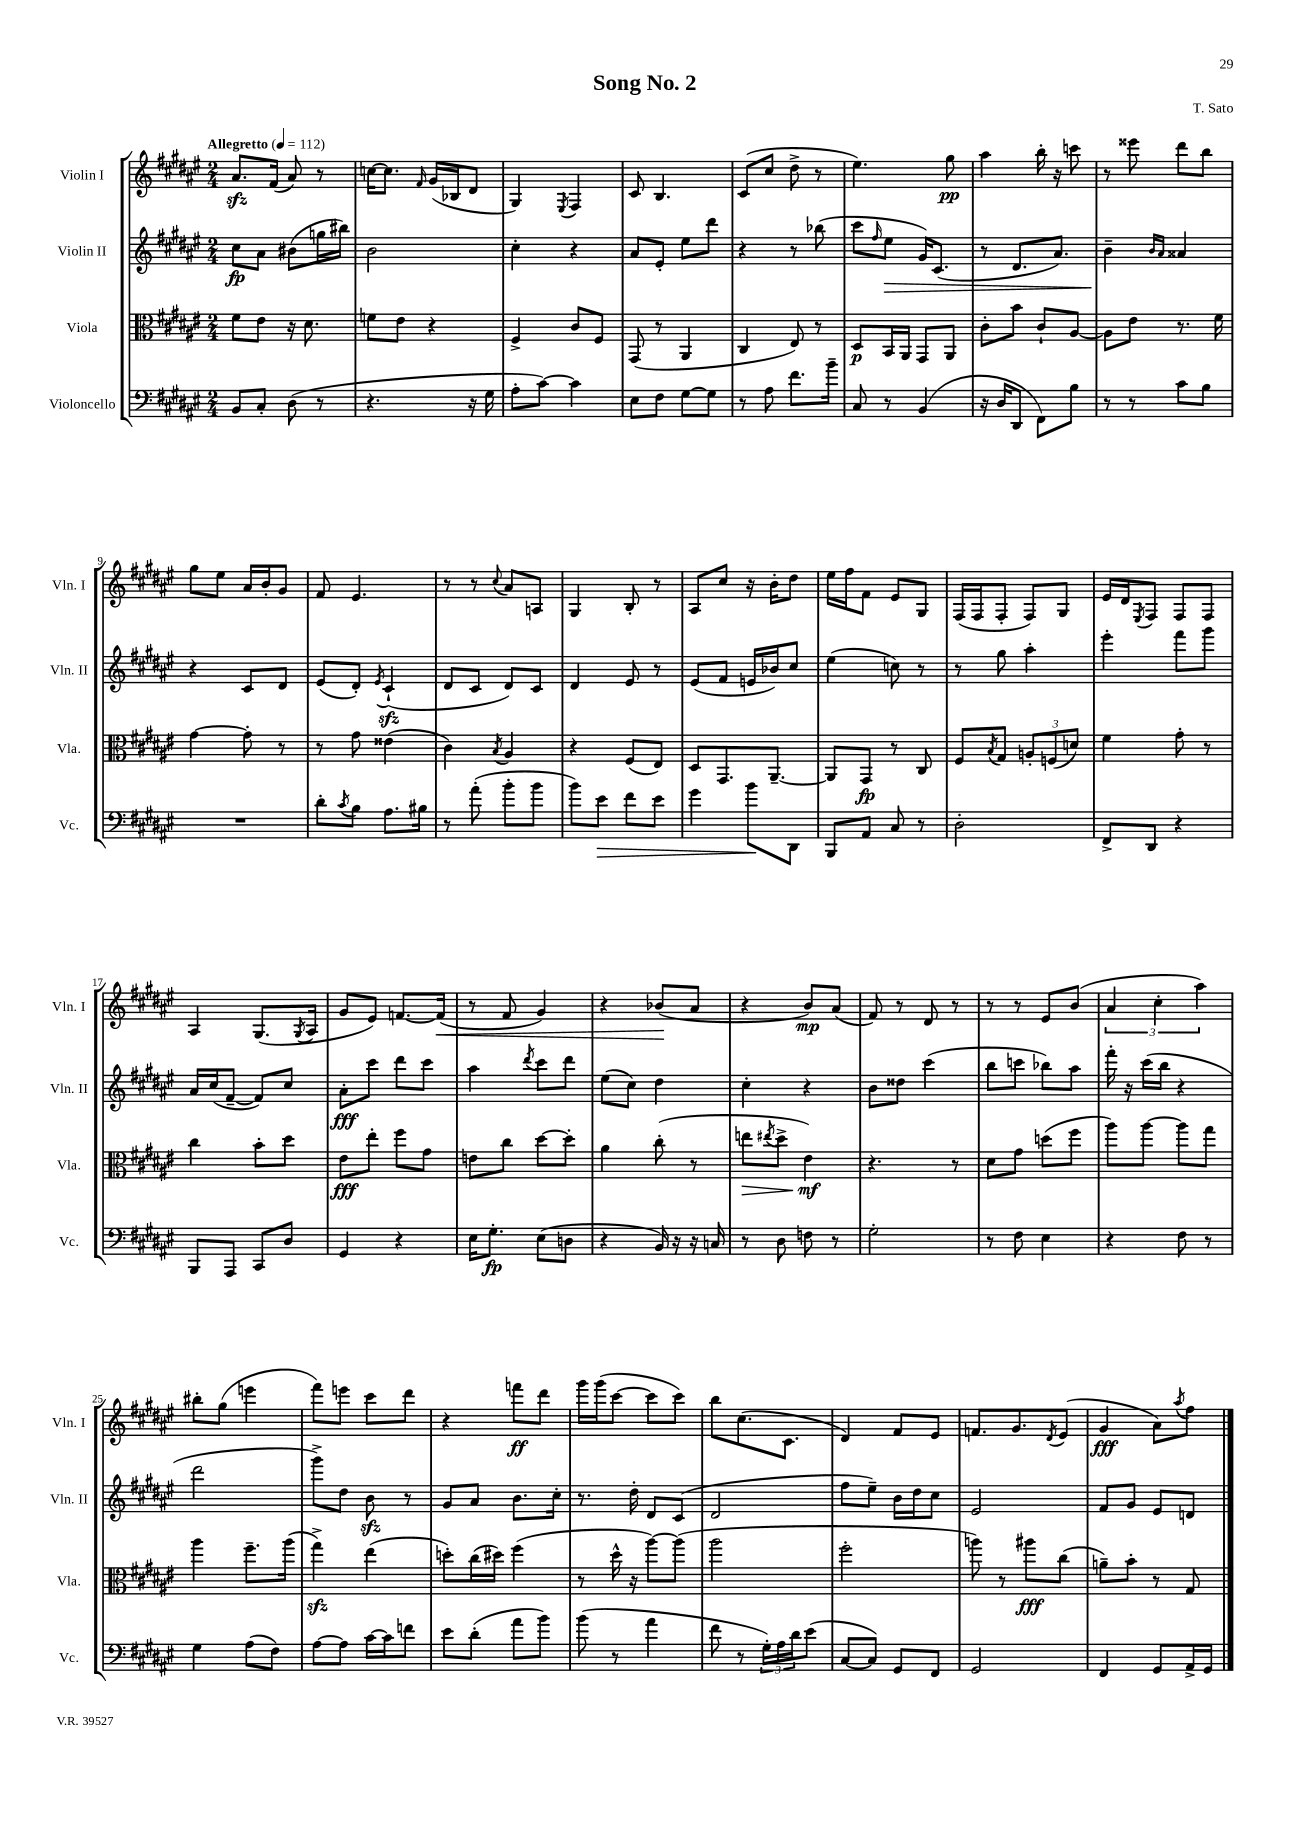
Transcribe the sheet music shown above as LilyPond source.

\header { title = "Song No. 2" composer = "T. Sato" }
<<
\new StaffGroup <<
\new Staff = "s0" \with { instrumentName = "Violin I" shortInstrumentName = "Vln. I" } {
    \clef treble \key fis \major \numericTimeSignature \time 2/4 \tempo "Allegretto" 4 = 112
    ais'8.\sfz fis'16( ais'8) r8 |
    c''16~ c''8. \grace { fis'16 } gis'16( bes16 dis'8 |
    gis4) \acciaccatura { eis8 } fis4 |
    cis'8 b4. |
    cis'8( cis''8 dis''8-> r8 |
    eis''4.) gis''8\pp |
    ais''4 b''16-. r16 c'''8 |
    r8 eisis'''8 dis'''8 b''8 |
    gis''8 eis''8 ais'16 b'16-. gis'8 |
    fis'8 eis'4. |
    r8 r8 \appoggiatura { cis''8 } ais'8 a8 |
    gis4 b8-. r8 |
    ais8 cis''8 r16 b'16-. dis''8 |
    eis''16 fis''16 fis'8 eis'8 gis8 |
    fis16( fis16 fis8-. fis8) gis8 |
    eis'16 dis'16 \acciaccatura { eis8 } fis8 fis8 fis8 |
    ais4 gis8.( \acciaccatura { gis8 } ais16 |
    gis'8 eis'8) f'8.~ f'16\<( |
    r8 fis'8 gis'4) |
    r4 bes'8\!( ais'8 |
    r4 b'8\mp) ais'8( |
    fis'8) r8 dis'8 r8 |
    r8 r8 eis'8 b'8( |
    \tuplet 3/2 { ais'4 cis''4-. ais''4) } |
    bis''8-. gis''8( e'''4 |
    fis'''8) e'''8 cis'''8 dis'''8 |
    r4 f'''8\ff dis'''8 |
    gis'''16 gis'''16( cis'''8~ cis'''8 cis'''8) |
    b''8 cis''8.( cis'8. |
    dis'4) fis'8 eis'8 |
    f'8. gis'8. \acciaccatura { dis'8 } eis'8( |
    gis'4\fff ais'8) \acciaccatura { ais''8 } fis''8 \bar "|." |
}
\new Staff = "s1" \with { instrumentName = "Violin II" shortInstrumentName = "Vln. II" } {
    \clef treble \key fis \major \numericTimeSignature \time 2/4
    cis''8\fp ais'8 bis'8( g''16 bis''16) |
    b'2 |
    cis''4-. r4 |
    ais'8 eis'8-. eis''8 dis'''8 |
    r4 r8 bes''8( |
    cis'''8 \grace { fis''16 } eis''8\> gis'16) cis'8.( |
    r8 dis'8. ais'8.) |
    b'4--\! \grace { b'16 ais'16 } aisis'4 |
    r4 cis'8 dis'8 |
    eis'8( dis'8-.) \acciaccatura { eis'8 } cis'4-!\sfz( |
    dis'8 cis'8 dis'8) cis'8 |
    dis'4 eis'8 r8 |
    eis'8( fis'8 e'16 bes'16) cis''8 |
    eis''4( c''8) r8 |
    r8 gis''8 ais''4-. |
    eis'''4-. fis'''8 gis'''8 |
    ais'16 cis''16( fis'8~-- fis'8) cis''8 |
    ais'8-.\fff cis'''8 dis'''8 cis'''8 |
    ais''4 \acciaccatura { dis'''8 } cis'''8 dis'''8 |
    eis''8( cis''8) dis''4 |
    cis''4-. r4 |
    b'8 disis''8 cis'''4( |
    b''8 c'''8 bes''8) ais''8 |
    fis'''16-. r16 cis'''16( b''16 r4 |
    dis'''2 |
    gis'''8->) dis''8 b'8\sfz r8 |
    gis'8 ais'8 b'8. cis''16-. |
    r8. dis''16-. dis'8 cis'8( |
    dis'2 |
    fis''8 eis''8--) b'16 dis''16 cis''8 |
    eis'2 |
    fis'8 gis'8 eis'8 d'8 \bar "|." |
}
\new Staff = "s2" \with { instrumentName = "Viola" shortInstrumentName = "Vla." } {
    \clef alto \key fis \major \numericTimeSignature \time 2/4
    fis'8 eis'8 r16 dis'8. |
    f'8 eis'8 r4 |
    fis4-> cis'8 fis8 |
    gis,8( r8 ais,4 |
    cis4 eis8) r8 |
    dis8\p b,16 ais,16 gis,8 ais,8 |
    cis'8-. b'8 cis'8-! ais8~ |
    ais8 eis'8 r8. fis'16 |
    gis'4~ gis'8-. r8 |
    r8 gis'8 eisis'4( |
    cis'4) \acciaccatura { b8 } ais4 |
    r4 fis8( eis8) |
    dis8 gis,8. ais,8.~-- |
    ais,8 gis,8\fp r8 cis8 |
    fis8 \acciaccatura { b8 } gis8 \tuplet 3/2 { a8-. f8( d'8) } |
    fis'4 gis'8-. r8 |
    cis''4 b'8-. dis''8 |
    eis'8\fff eis''8-. fis''8 gis'8 |
    e'8 cis''8 dis''8~ dis''8-. |
    ais'4 cis''8-.( r8 |
    e''8\> \acciaccatura { eis''8 } dis''8-> eis'4\mf\!) |
    r4. r8 |
    dis'8 gis'8 d''8( fis''8 |
    ais''8) ais''8~ ais''8 gis''8 |
    ais''4 fis''8.-- ais''16( |
    gis''4->\sfz) eis''4( |
    d''8-.) cis''16( dis''16) fis''4( |
    r8 dis''16-^ r16 ais''8~) ais''8( |
    ais''2 |
    fis''2-. |
    a''8) r8 ais''8\fff cis''8( |
    a'8--) b'8-. r8 gis8 \bar "|." |
}
\new Staff = "s3" \with { instrumentName = "Violoncello" shortInstrumentName = "Vc." } {
    \clef bass \key fis \major \numericTimeSignature \time 2/4
    b,8 cis8-. dis8( r8 |
    r4. r16 gis16 |
    ais8-. cis'8~) cis'4 |
    eis8 fis8 gis8~ gis8 |
    r8 ais8 fis'8. b'16-- |
    cis8 r8 b,4( |
    r16 dis16 dis,8 fis,8) b8 |
    r8 r8 cis'8 b8 |
    R2 |
    dis'8-. \acciaccatura { cis'8 } b8 ais8. bis16 |
    r8 ais'8-.( b'8-. b'8 |
    b'8) eis'8\> fis'8 eis'8 |
    gis'4 b'8\! dis,8 |
    b,,8 ais,8 cis8 r8 |
    dis2-. |
    fis,8-> dis,8 r4 |
    b,,8 ais,,8 cis,8 dis8 |
    gis,4 r4 |
    eis16 gis8.-.\fp eis8( d8 |
    r4 b,16) r16 r16 c16 |
    r8 dis8 f8 r8 |
    gis2-. |
    r8 fis8 eis4 |
    r4 fis8 r8 |
    gis4 ais8( fis8) |
    ais8~ ais8 cis'16~ cis'16 f'8 |
    eis'8 dis'8-.( ais'8 b'8) |
    b'8( r8 ais'4 |
    fis'8 r8 \tuplet 3/2 { gis16-.) ais16 dis'16 } eis'8( |
    cis8~ cis8) gis,8 fis,8 |
    gis,2 |
    fis,4 gis,8 ais,16-> gis,16 \bar "|." |
}
>>
>>
